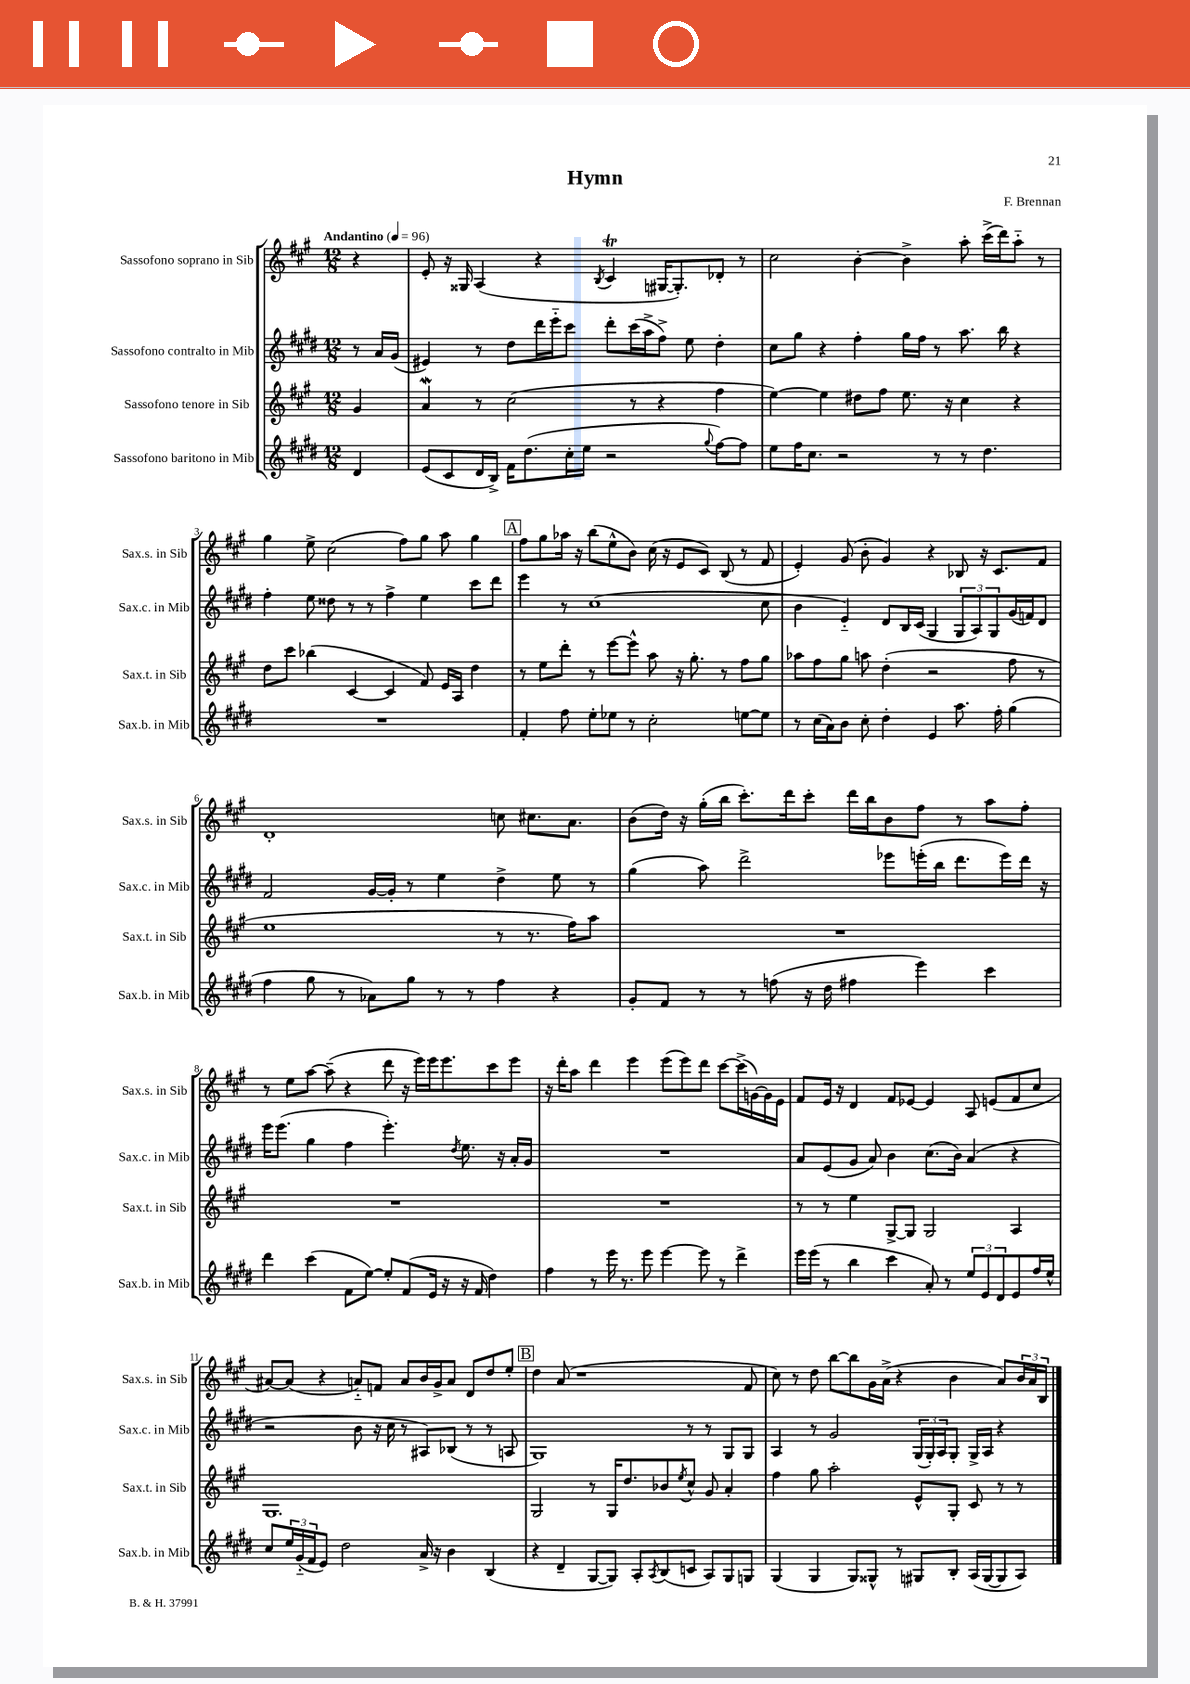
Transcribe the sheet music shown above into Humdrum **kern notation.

**kern	**kern	**kern	**kern
*staff4	*staff3	*staff2	*staff1
*clefG2	*clefG2	*clefG2	*clefG2
*k[f#c#g#d#]	*k[f#c#g#]	*k[f#c#g#d#]	*k[f#c#g#]
*M12/8	*M12/8	*M12/8	*M12/8
*MM96	*MM96	*MM96	*MM96
4d#/	4g#/	8r	4r
.	.	16a/LL	.
.	.	(16g#/JJ	.
=	=	=	=
(8e/L	4a/	4e#/)	8e'/
8c#/	.	.	16r
.	.	.	16G##/
16d#/L	8r	8r	(4A/
16B^/JJ)	.	.	.
16f#\LK	(2cc#\	8dd#\L	.
(8.dd#\	.	.	.
.	.	16ddd#\L	4r
.	.	16eee'~\J	.
16cc#'\L	.	8ccc#\J	.
16ee\JJ	.	.	.
.	.	.	8qB/
2r	.	8ddd#'\L	4c#/
.	8r	(16ccc#\L	.
.	.	16aa^\J	.
.	4r	8ff#^\J)	[16G#/LK
.	.	.	8.G#'/])
.	.	8ee\	.
8qqgg#/	.	.	.
[8ff#\L)	4ff#\	4dd#'\	8d-'/J
8ff#\]J	.	.	8r
=	=	=	=
8ee\L	[4ee\)	8cc#\L	2cc#\
16ff#\K	.	8gg#\J	.
8.cc#\J	.	.	.
.	4ee\]	4r	.
2r	.	.	.
.	8dd#\L	4ff#'\	[4b'\
.	8ff#\J	.	.
.	8.ee\	16gg#\LL	4b^\]
.	.	16ff#\JJ	.
8r	.	8r	.
.	16r	.	.
8r	4cc#\	8.aa\	8aa'\
4.dd#\	.	.	(16ccc#^\LL
.	.	16bb\	16ddd\J)
.	4r	4r	8aa'~\J
.	.	.	8r
=	=	=	=
1.r	8dd\L	4ff#'\	4gg#\
.	8ccc#\J	.	.
.	(4bb-\	8ee\	8ee^\
.	.	8dd##\	(2cc#\
.	[4c#/	8r	.
.	.	8r	.
.	4c#/]	4ff#^\	.
.	.	.	8ff#\L)
.	8f#/)	4ee\	8gg#\J
.	16e/LL	.	8aa\
.	16A/JJ	.	.
.	4dd\	8ccc#\L	4gg#\
.	.	8ddd#\J	.
=	=	=	=
4f#'/	8r	4eee\	8ff#\L
.	8ee\L	.	8gg#\
8ff#\	8ddd'\J	8r	16aa-\Jk
.	.	.	16r
8ee'\L	8r	(1cc#	(8bb\L
8ee-\J	[8eee\L	.	8ee^^\
8r	8eee^^\]J	.	8b\J)
2cc#'\	8aa\	.	(16cc#\
.	.	.	16r
.	16r	.	8e/L
.	8.gg#'\	.	.
.	.	.	8c#/J)
.	8r	.	(8B/
[8ee\L	8ff#\L	.	8r
8ee\]J	8gg#\J	8cc#\	8f#/
=	=	=	=
8r	8aa-\L	4b\	4e'/)
(16cc#\LL	8ff#\	.	.
16a\J)	.	.	.
8b\J	8gg#\J	4e'~/)	(8g#/
8cc#'\	8aa\	.	8b'\
4dd#'\	(4dd'\	8d#/L	4g#/)
.	.	16B/L	.
.	.	(16c#/JJ	.
4e/	2r	4G#/	4r
8.aa\	.	12G#/L	8B-/
.	.	12A/)	.
.	.	.	16r
.	.	12G#/	.
16ff#'\	.	.	8.c#/L
(4gg#\	8ff#\	(16g#/L	.
.	.	16f/J)	.
.	8r	8d#/J	8f#/J
=	=	=	=
4ff#\	1ee	2f#/	1d'
8gg#\	.	.	.
8r	.	.	.
8a-\L)	.	[16g#/LL	.
.	.	16g#'/]JJ	.
8gg#\J	.	8r	.
8r	.	4ee\	.
8r	.	.	.
4ff#\	8r	4dd#^\	8cc\
.	8.r	.	8.cc#\L
4r	.	8ee\	.
.	16ff#\LK)	.	8.a\J
.	8aa\J	8r	.
=	=	=	=
8g#'/L	1.r	(4gg#\	(8b\L
8f#/J	.	.	16dd\Jk)
.	.	.	16r
8r	.	8aa\)	(16gg#'\LL
.	.	.	16bb\JJ
8r	.	2ddd#^\	8.ccc#'\L)
(8ff\	.	.	.
.	.	.	16ddd\k
16r	.	.	8ccc#'\J
16dd#\	.	.	.
4ff#\	.	.	16ddd\LL
.	.	.	16bb\J
.	.	8eee-\L	8b\
4eee\)	.	(16eee'\L	8ff#\J
.	.	16bb\JJ	.
.	.	8.ddd#\L	8r
4ccc#\	.	.	8aa\L
.	.	16eee\L)	.
.	.	16ddd#\JJ	8ff#'\J
.	.	16r	.
=	=	=	=
4ddd#\	1.r	16eee\LK	8r
.	.	(8.eee\J	.
.	.	.	8ee\L
(4ccc#\	.	4gg#\	[8aa\J
.	.	.	(8aa~\]
8f#\L	.	4ff#\	4r
[8ee\J)	.	.	.
8ee'/]L	.	4.eee'\)	8ddd\
(8f#/	.	.	16r
.	.	.	16eee\LL)
16e/Jk	.	.	16eee\J
16r	.	.	8.eee\
.	.	8qdd#/	.
16r	.	8.ee\	.
16f#/	.	.	.
4dd#\)	.	.	8ccc#\
.	.	16r	.
.	.	16a'/LL	8eee\J
.	.	16g#/JJ	.
=	=	=	=
4ff#\	1.r	1.r	16r
.	.	.	16ddd'\LK
.	.	.	8aa\J
8r	.	.	4ddd\
16eee\	.	.	.
8.r	.	.	.
.	.	.	4eee\
8eee\	.	.	.
[4eee\	.	.	(8eee\L
.	.	.	8eee\)
8eee\]	.	.	8ddd\J
8r	.	.	[8ccc#\L
4ddd#^\	.	.	(16ccc#^\]L
.	.	.	[16g\)
.	.	.	16g\]
.	.	.	16e\JJ
=	=	=	=
16eee\LL	8r	8a/L	8f#/L
(16eee\JJ	.	.	.
8r	8r	(8e/	16e/Jk
.	.	.	16r
4bb\	4ee\	8g#/J	4d/
.	.	8a/)	.
4ccc#\	[8G#^/L	4b\	8f#/L
.	8G#/]J	.	[8e-/J
8a'/)	2G#/	(8.cc#\L	4e-/]
8r	.	.	.
.	.	16b\Jk)	.
12ee/L	.	(4a/	8A/
12e/	.	.	.
.	.	.	(8e/L
12d#/	.	.	.
8e/	4A/	4r	8f#/
16ff#/L	.	.	8cc#/J
16ee^^/JJ	.	.	.
=	=	=	=
8cc#/L	1.G#	2r	[8a#/L)
24ee/L	.	.	(8a#/]J
(24g#'~/	.	.	.
24f#/J	.	.	.
8e/J)	.	.	4r
2dd#\	.	.	.
.	.	8b\	8a'~/L)
.	.	16r	8f/J
.	.	16cc#\	.
.	.	8r	8a/L
16a^/	.	8A#/L)	16b/L
16r	.	.	16g#^/J
4b\	.	(8B-/J	8a/J
.	.	8r	8d/L
(4B/	.	8r	8dd/
.	.	8A/	8ee'/J
=	=	=	=
4r	2G#/	1G#)	4dd\
4d#~/	.	.	(8a/
.	.	.	1r
[8G#/L	8r	.	.
8G#/]J)	16G#/LK	.	.
.	8.dd/	.	.
8A'/L	.	.	.
8qA/	.	.	.
(8B/	8b-/	.	.
.	8qee/	.	.
8c/J	8cc#^^/J	8r	.
8A/L)	8g#/	8r	.
8G#/	4a'/	8G#/L	.
8G/J	.	8G#/J	8f#/
=	=	=	=
(4G#/	4ff#\	4A/	8cc#\)
.	.	.	8r
4G#/	8gg#\	8r	8dd\
.	2aa'\	2g#/	[8bb\L
8G#/L)	.	.	8bb\]
8G##^^/J	.	.	16g#\L
.	.	.	(16a^\JJ
8r	.	.	4r
8G#/L	8e^^/L	(24G#/LL	.
.	.	24G#'/)	.
.	.	24A/J	.
8B'/J	8G#'/J	8G#'/J	4b\
(16A/LL	8c#/	16G#^/LL	.
[16G#/J	.	16A/JJ	.
8G#/]	8r	4r	8a/L)
8A/J)	8r	.	24b/L
.	.	.	24a/
.	.	.	24B/JJ
==	==	==	==
*-	*-	*-	*-
